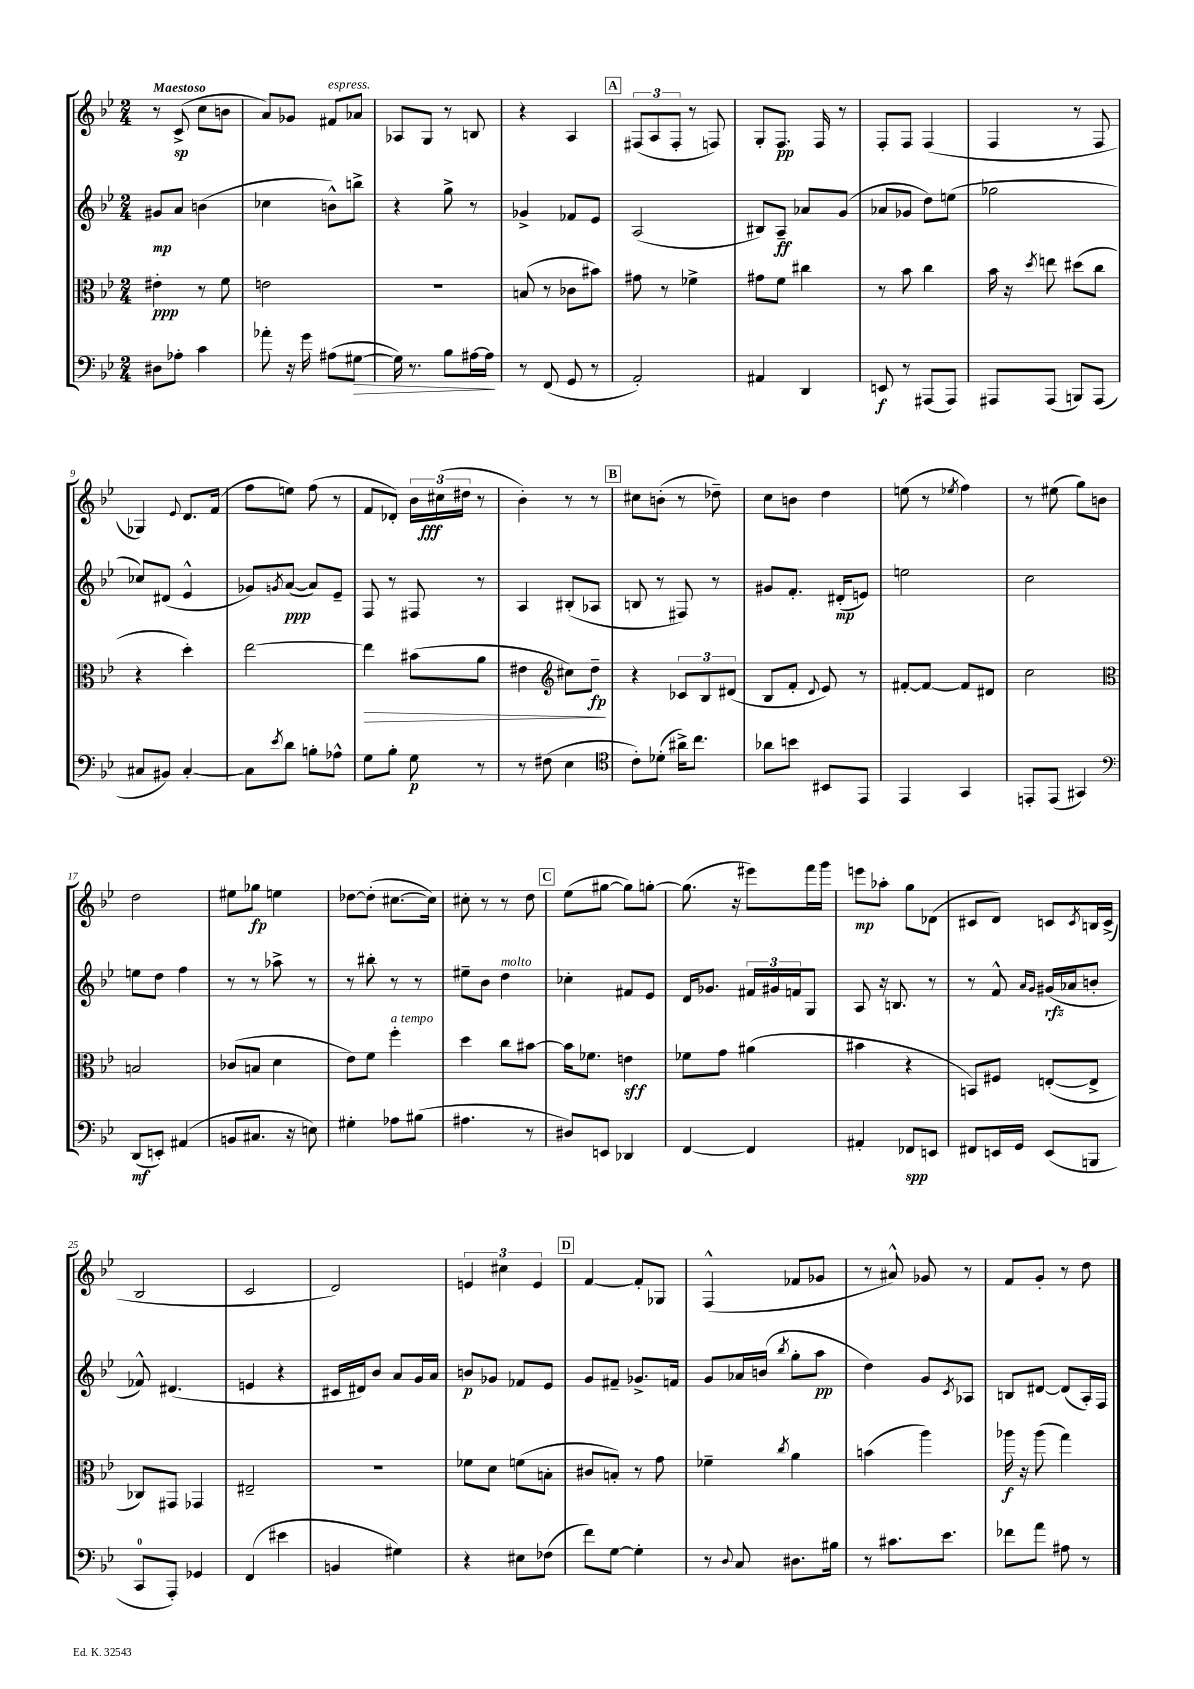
<<
\new StaffGroup <<
\new Staff = "s0" {
    \clef treble \key bes \major \numericTimeSignature \time 2/4 \tempo "Maestoso"
    r8 c'8->\sp( c''8 b'8 |
    a'8) ges'8 fis'8^\markup { \italic "espress." } aes'8 |
    aes8 g8 r8 b8 |
    r4 a4 |
    \mark \markup { \box "A" } \tuplet 3/2 { fis8( a8 fis8-. } r8 f8) |
    g8-. f8.\pp f16 r8 |
    f8-. f8 f4( |
    f4 r8 f8 |
    ges4) \appoggiatura { ees'8 } d'8. f'16( |
    f''8 e''8) f''8( r8 |
    f'8 des'8-.) \tuplet 3/2 { bes'16 cis''16\fff( dis''16 } r8 |
    bes'4-.) r8 r8 |
    \mark \markup { \box "B" } cis''8 b'8-.( r8 des''8--) |
    c''8 b'8 d''4 |
    e''8( r8 \acciaccatura { ees''8 } f''4) |
    r8 eis''8( g''8) b'8 |
    d''2 |
    eis''8 ges''8\fp e''4 |
    des''8~ des''8-.( cis''8.~ cis''16) |
    cis''8-. r8 r8 d''8 |
    \mark \markup { \box "C" } ees''8( gis''8~ gis''8) g''8~-. |
    g''8.( r16 eis'''8) f'''16 g'''16 |
    e'''8\mp aes''8-. g''8 des'8( |
    cis'8 d'8) c'8 \acciaccatura { c'8 } b16 c'16->( |
    bes2 |
    c'2 |
    d'2) |
    \tuplet 3/2 { e'4 cis''4 e'4 } |
    \mark \markup { \box "D" } f'4~ f'8-. ges8 |
    f4-^( fes'8 ges'8 |
    r8 ais'8-^) ges'8 r8 |
    f'8 g'8-. r8 d''8 \bar "|." |
}
\new Staff = "s1" {
    \clef treble \key bes \major \numericTimeSignature \time 2/4
    gis'8\mp a'8 b'4( |
    ces''4 b'8-^) b''8-> |
    r4 g''8-> r8 |
    ges'4-> fes'8 ees'8 |
    \mark \markup { \box "A" } a2( |
    bis8) a8--\ff aes'8 g'8( |
    aes'8 ges'8 d''8) e''8( |
    ges''2 |
    ces''8) dis'8( ees'4-^ |
    ges'8) \acciaccatura { g'8 } a'8~\ppp( a'8) ees'8-- |
    f8 r8 fis8 r8 |
    a4 bis8-.( aes8 |
    \mark \markup { \box "B" } b8 r8 fis8) r8 |
    gis'8 f'8.-. dis'16-.\mp( e'8) |
    e''2 |
    c''2 |
    e''8 d''8 f''4 |
    r8 r8 aes''8-> r8 |
    r8 bis''8-. r8 r8 |
    eis''8-- bes'8 d''4^\markup { \italic "molto" } |
    \mark \markup { \box "C" } ces''4-. fis'8 ees'8 |
    d'16 ges'8. \tuplet 3/2 { fis'16 gis'16 f'16 } g8 |
    a8 r16 b8. r8 |
    r8 f'8-^ \grace { a'16 g'16 } gis'16\rfz( aes'16 b'8-. |
    fes'8-^) dis'4.( |
    e'4 r4 |
    cis'16 dis'16) bes'8 a'8 g'16 a'16 |
    b'8\p ges'8 fes'8 ees'8 |
    \mark \markup { \box "D" } g'8 fis'8-- ges'8.-> f'16 |
    g'8 aes'16 b'16( \acciaccatura { bes''8 } g''8-. a''8\pp |
    d''4) g'8 \acciaccatura { c'8 } aes8 |
    b8 dis'8~ dis'8( a16-.) f16 \bar "|." |
}
\new Staff = "s2" {
    \clef alto \key bes \major \numericTimeSignature \time 2/4
    eis'4-.\ppp r8 f'8 |
    e'2 |
    R2 |
    b8( r8 ces'8 bis'8) |
    \mark \markup { \box "A" } gis'8 r8 fes'4-> |
    gis'8 f'8 cis''4 |
    r8 bes'8 c''4 |
    bes'16 r16 \acciaccatura { d''8 } e''8 dis''8( c''8 |
    r4 d''4-.) |
    ees''2~ |
    ees''4\> bis'8( a'8 |
    eis'4 \clef treble cis''8) d''8--\fp\! |
    \mark \markup { \box "B" } r4 \tuplet 3/2 { ces'8 bes8 dis'8( } |
    bes8 f'8-. \appoggiatura { d'8 } ees'8) r8 |
    fis'8~-. fis'8~ fis'8 dis'8 |
    c''2 |
    \clef alto b2 |
    ces'8( b8 d'4 |
    ees'8) f'8 f''4-.^\markup { \italic "a tempo" } |
    d''4 c''8 bis'8~ |
    \mark \markup { \box "C" } bis'16 fes'8. e'4\sff |
    fes'8 g'8 ais'4( |
    bis'4 r4 |
    b,8) fis8 e8~-.( e8-> |
    ces8) gis,8 ges,4 |
    eis2-- |
    R2 |
    fes'8 d'8 f'8( b8-. |
    \mark \markup { \box "D" } cis'8 b8-.) r8 g'8 |
    fes'4-- \acciaccatura { c''8 } a'4 |
    b'4( a''4) |
    aes''16\f r16 aes''8( g''4) \bar "|." |
}
\new Staff = "s3" {
    \clef bass \key bes \major \numericTimeSignature \time 2/4
    dis8 aes8-. c'4 |
    aes'8-. r16 g'16 ais8( gis8~\> |
    gis16) r8. bes8 ais16~ ais16\! |
    r8 f,8( g,8 r8 |
    \mark \markup { \box "A" } a,2-.) |
    ais,4 d,4 |
    e,8\f r8 ais,,8( ais,,8) |
    ais,,8 ais,,8( b,,8) ais,,8( |
    cis8 bis,8) cis4~-. |
    cis8 \acciaccatura { ees'8 } d'8 b8-. aes8-^ |
    g8 bes8-. g8\p r8 |
    r8 fis8( ees4 |
    \mark \markup { \box "B" } \clef tenor c'8-.) des'8-.( ais'16->) c''8. |
    aes'8 b'8 bis,8 ees,8 |
    ees,4 g,4 |
    e,8-. e,8( gis,4) |
    \clef bass d,8\mf( e,8-.) ais,4( |
    b,8 cis8. r16 e8) |
    gis4-. aes8 bis8( |
    ais4. r8 |
    \mark \markup { \box "C" } dis8) e,8 des,4 |
    f,4~ f,4 |
    ais,4-. fes,8\spp e,8 |
    fis,8 e,16 g,16 e,8( b,,8 |
    c,8-0 a,,8-.) ges,4 |
    f,4( eis'4 |
    b,4 gis4) |
    r4 eis8 fes8( |
    \mark \markup { \box "D" } f'8) g8~ g4-. |
    r8 \appoggiatura { d8 } c8 dis8. bis16 |
    r8 cis'8. ees'8. |
    fes'8 a'8 ais8 r8 \bar "|." |
}
>>
>>
